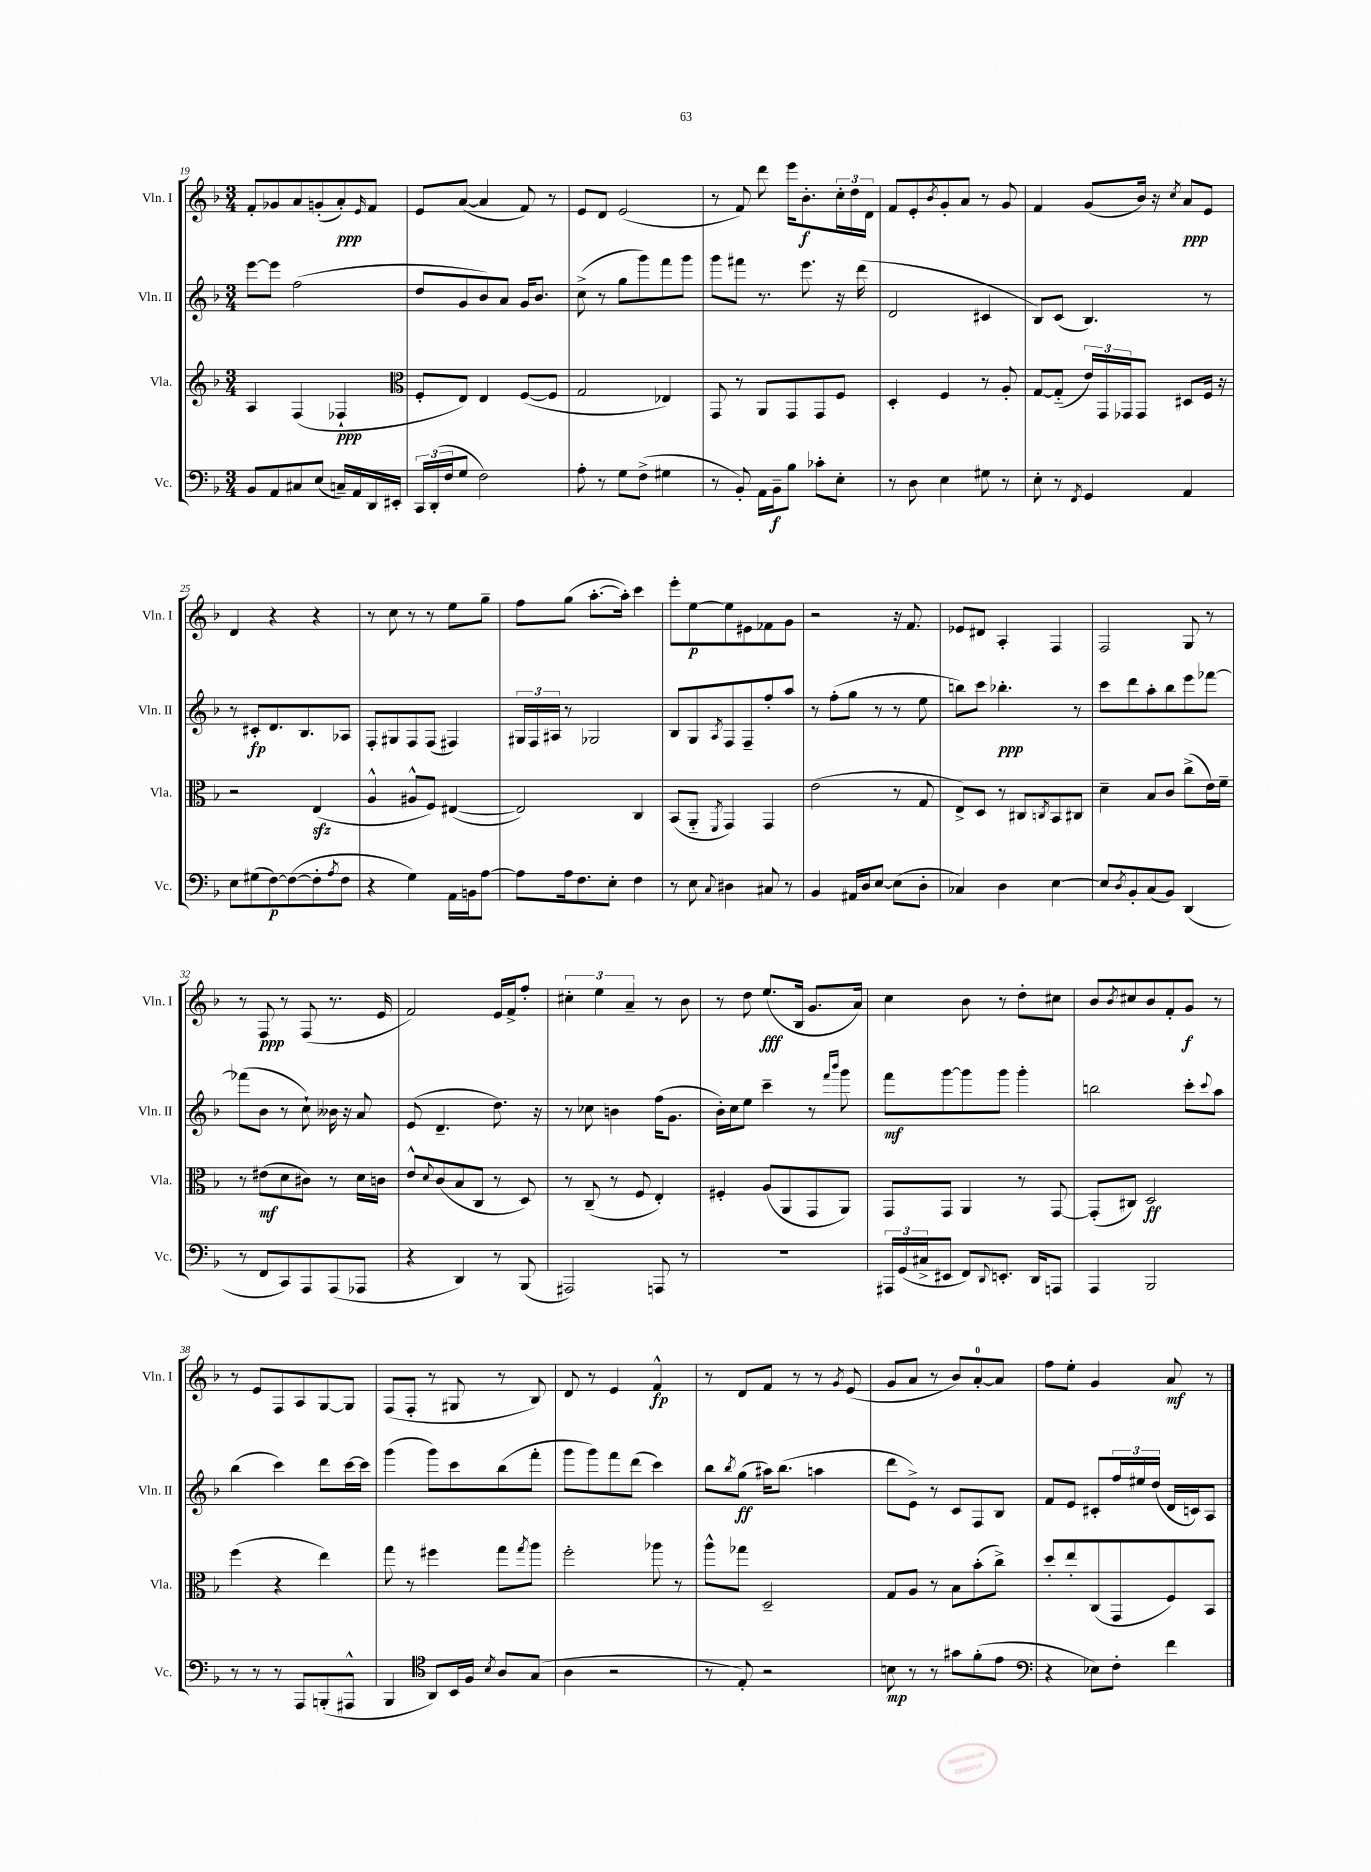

**kern	**dynam	**kern	**dynam	**kern	**dynam	**kern	**dynam
*part4	*part4	*part3	*part3	*part2	*part2	*part1	*part1
*staff4	*staff4	*staff3	*staff3	*staff2	*staff2	*staff1	*staff1
*I"Vc.	*	*I"Vla.	*	*I"Vln. II	*	*I"Vln. I	*
*I'Vc.	*	*I'Vla.	*	*I'Vln. II	*	*I'Vln. I	*
*clefF4	*	*clefG2	*	*clefG2	*	*clefG2	*
*k[b-]	*	*k[b-]	*	*k[b-]	*	*k[b-]	*
*M3/4	*	*M3/4	*	*M3/4	*	*M3/4	*
=19	=19	=19	=19	=19	=19	=19	=19
8BB-/L	.	4A/	.	[8eee\L	.	8f'/L	.
8AA/	.	.	.	8eee\J]	.	8g-X/	.
8C#X/	.	(4F/	.	(2ff\	.	8a/	.
(8E/J	.	.	.	.	.	(8gn'/	.
16Cn~/LL)	.	4F-X`/	ppp	.	.	8a'/)	ppp
16AA/	.	.	.	.	.	.	.
.	.	.	.	.	.	16qqe/	.
16DD/	.	.	.	.	.	8f/J	.
16EE#X'/JJ	.	.	.	.	.	.	.
=20	=20	=20	=20	=20	=20	=20	=20
*	*	*clefC3	*	*	*	*	*
24CC/LL	.	8F'/L	.	8dd/L	.	8e/L	.
(24DD'/	.	.	.	.	.	.	.
24F/J	.	.	.	.	.	.	.
8G/J	.	8E/J)	.	8g/	.	([8a/J	.
2F\)	.	4E/	.	8b-/)	.	4a/]	.
.	.	.	.	8a/J	.	.	.
.	.	([8F/L	.	16g/KL	.	8f/)	.
.	.	.	.	8.b-/J	.	.	.
.	.	8F/J]	.	.	.	8r	.
=21	=21	=21	=21	=21	=21	=21	=21
8A'\	.	2G/	.	(8cc^\	.	8e/L	.
8r	.	.	.	8r	.	8d/J	.
8G\L	.	.	.	8gg\L	.	(2e/	.
(8F^\J	.	.	.	8ggg\)	.	.	.
4G#X\	.	4E-X/)	.	8fff\	.	.	.
.	.	.	.	8ggg\J	.	.	.
=22	=22	=22	=22	=22	=22	=22	=22
8r	.	8GG/	.	8ggg\L	.	8r	.
8BB-'/)	.	8r	.	8fff#X\J	.	8f/)	.
16AA\LL	.	8AA/L	.	8.r	.	8ddd\	.
16BB-~\J	f	.	.	.	.	.	.
8B-\J	.	8GG/	.	.	.	16eee\KL	.
.	.	.	.	8.eee\	.	8.b-'\	f
8c-X'\L	.	8GG/	.	.	.	.	.
8E'\J	.	8F/J	.	16r	.	24cc'\L	.
.	.	.	.	.	.	24dd\	.
.	.	.	.	(16ddd\	.	.	.
.	.	.	.	.	.	24d\JJ	.
=23	=23	=23	=23	=23	=23	=23	=23
8r	.	4D'/	.	2d/	.	8f/L	.
8D\	.	.	.	.	.	8e'/	.
.	.	.	.	.	.	8qb-/	.
4E\	.	4F/	.	.	.	8g'/	.
.	.	.	.	.	.	8a/J	.
8G#X\	.	8r	.	4c#X/	.	8r	.
8r	.	8A'/	.	.	.	8g/	.
=24	=24	=24	=24	=24	=24	=24	=24
8E'\	.	[8G/L	.	8B-/L)	.	4f/	.
8r	.	(8G/J]	.	(8c/J	.	.	.
8qFF/	.	.	.	.	.	.	.
4GG/	.	24e/LL)	.	4.B-/)	.	(8g/L	.
.	.	24GG/	.	.	.	.	.
.	.	24GG-X/J	.	.	.	.	.
.	.	8GG-/J	.	.	.	16b-/Jk)	.
.	.	.	.	.	.	16r	.
.	.	.	.	.	.	8qcc/	.
4AA/	.	8D#X/L	.	.	.	8a/L	ppp
.	.	16F/Jk	.	8r	.	8e/J	.
.	.	16r	.	.	.	.	.
!!LO:LB:g=z
=25	=25	=25	=25	=25	=25	=25	=25
8E\L	.	2r	.	8r	.	4d/	.
(8G#X\	.	.	.	8c#X'/L	fp	.	.
[8F\)	p	.	.	8.d/	.	4r	.
(8F\_	.	.	.	.	.	.	.
.	.	.	.	8.B-/	.	.	.
8F'\]	.	(4Ezz/	.	.	.	4r	.
8qA/	.	.	.	.	.	.	.
8F\J	.	.	.	8A-X/J	.	.	.
=26	=26	=26	=26	=26	=26	=26	=26
4r	.	4A^^/	.	8F'/L	.	8r	.
.	.	.	.	8G#X/	.	8cc\	.
4G\)	.	8A#X^^/L	.	8F/	.	8r	.
.	.	8F/J)	.	(8F/J	.	8r	.
16AA\LL	.	([4E#X/	.	4F#X/)	.	8ee\L	.
16BBn\J	.	.	.	.	.	.	.
[8A\J	.	.	.	.	.	8gg~\J	.
=27	=27	=27	=27	=27	=27	=27	=27
8A\L]	.	2E#/])	.	24G#X/LL	.	8ff\L	.
.	.	.	.	24F/	.	.	.
.	.	.	.	24A#X/JJ	.	.	.
16A\k	.	.	.	8r	.	(8gg\J	.
8.F\	.	.	.	.	.	.	.
.	.	.	.	2G-X/	.	[8.aa'\L	.
8E'\J	.	.	.	.	.	.	.
.	.	.	.	.	.	16aa'\Jk])	.
4F\	.	4C/	.	.	.	4ccc\	.
=28	=28	=28	=28	=28	=28	=28	=28
8r	.	(8BB-/L	.	8B-/L	.	8eee'\L	.
8E\	.	8AA/J	.	8G/	.	[8ee\	p
8qqC/	.	8qFF/	.	8qA/	.	.	.
4D#X\	.	4GG/)	.	8F/	.	8ee\]	.
.	.	.	.	8F~/	.	8e#X\	.
8C#X/	.	4GG/	.	8ff'/	.	8f-X\	.
8r	.	.	.	8aa/J	.	8g\J	.
=29	=29	=29	=29	=29	=29	=29	=29
4BB-/	.	(2e\	.	8r	.	2r	.
.	.	.	.	(8ff'\L	.	.	.
16AA#X/LL	.	.	.	8gg\J	.	.	.
16D/J	.	.	.	.	.	.	.
[8E/J	.	.	.	8r	.	.	.
(8E\L]	.	8r	.	8r	.	16r	.
.	.	.	.	.	.	8.f/	.
8D'\J	.	8G/	.	8ee\	.	.	.
=30	=30	=30	=30	=30	=30	=30	=30
4C-X/)	.	8E^/L)	.	8bbn\L)	.	8e-X/L	.
.	.	8D/J	.	8ccc\J	.	8d#X/J	.
4D\	.	8r	.	4.bb-X'\	ppp	4A'/	.
.	.	8C#X/L	.	.	.	.	.
.	.	8qCn/	.	.	.	.	.
[4E\	.	8BB-/	.	.	.	4F/	.
.	.	8C#X/J	.	8r	.	.	.
=31	=31	=31	=31	=31	=31	=31	=31
8E/L]	.	4d~\	.	8ccc\L	.	2F/	.
8qD/	.	.	.	.	.	.	.
8BB-'/	.	.	.	8ddd\	.	.	.
(8C/	.	8B-/L	.	8aa'\	.	.	.
8BB-/J)	.	8c/J	.	8bb-\	.	.	.
(4DD/	.	(8cc^\L	.	8eee\	.	8G/	.
.	.	16e\L)	.	[8fff-X\J	.	8r	.
.	.	16f~\JJ	.	.	.	.	.
!!LO:LB:g=z
=32	=32	=32	=32	=32	=32	=32	=32
8r	.	8r	.	(8fff-X\L]	.	8r	.
8FF/L	.	(8e#X\L	mf	8b-\J	.	8F/	ppp
8CC/)	.	8d\	.	8r	.	8r	.
8AAA/	.	8c#X\J)	.	8cc`\)	.	(8F/	.
(8AAA/	.	8r	.	16b--X\	.	8.r	.
.	.	.	.	16r	.	.	.
8AAA-X/J	.	16d\LL	.	8a/	.	.	.
.	.	16cn\JJ	.	.	.	16e/	.
=33	=33	=33	=33	=33	=33	=33	=33
4r	.	8e^^/L	.	(8e/	.	2f/)	.
.	.	8qqd/	.	.	.	.	.
.	.	(8c/	.	4.d~/	.	.	.
4DD/)	.	8B-/	.	.	.	.	.
.	.	8C/J	.	.	.	.	.
8r	.	8r	.	8.dd\)	.	16e/LL	.
.	.	.	.	.	.	16f^/J	.
(8BBB-/	.	8D/)	.	.	.	8ff'/J	.
.	.	.	.	16r	.	.	.
=34	=34	=34	=34	=34	=34	=34	=34
2AAA#X/)	.	8r	.	8r	.	6cc#X'\	.
.	.	(8C~/	.	8cc-X\	.	.	.
.	.	.	.	.	.	6ee\	.
.	.	8r	.	4bn\	.	.	.
.	.	.	.	.	.	6a~/	.
.	.	8F/	.	.	.	.	.
8AAAn/	.	4E'/)	.	(16ff\KL	.	8r	.
.	.	.	.	8.g\J	.	.	.
8r	.	.	.	.	.	8b-\	.
=35	=35	=35	=35	=35	=35	=35	=35
2.r	.	4F#X'/	.	16b-'\LL)	.	8r	.
.	.	.	.	16cc\J	.	.	.
.	.	.	.	8ee\J	.	8dd\	.
.	.	(8A/L	.	4ccc~\	.	(8.ee/L	fff
.	.	8AA/	.	.	.	.	.
.	.	.	.	.	.	16B-/Jk	.
.	.	8GG/	.	8r	.	8.g/L	.
.	.	.	.	16qqfff/LL	.	.	.
.	.	.	.	16qqbbb-/JJ	.	.	.
.	.	8AA/J)	.	8ggg\	.	.	.
.	.	.	.	.	.	16a/Jk)	.
=36	=36	=36	=36	=36	=36	=36	=36
24AAA#X/LL	.	8GG/L	.	8fff\L	mf	4cc\	.
(24GG/	.	.	.	.	.	.	.
24C#X^/J	.	.	.	.	.	.	.
8EE#X/J	.	8GG/J	.	[8ggg\	.	.	.
8FF/L)	.	4AA/	.	8ggg\]	.	8b-\	.
8qqDD/	.	.	.	.	.	.	.
8.EEn'/J	.	.	.	8ggg\J	.	8r	.
.	.	8r	.	4ggg'\	.	8dd'\L	.
16DD/KL	.	.	.	.	.	.	.
8AAAn/J	.	[8GG/	.	.	.	8cc#X\J	.
=37	=37	=37	=37	=37	=37	=37	=37
4AAA/	.	(8GG'/L]	.	2bbn\	.	8b-/L	.
.	.	.	.	.	.	8qb-/	.
.	.	8C#X/J)	.	.	.	8cc#X/	.
2BBB-/	.	2D/	ff	.	.	8b-/	.
.	.	.	.	.	.	8f'/	.
.	.	.	.	8ccc'\L	.	8g/J	f
.	.	.	.	8qqccc/	.	.	.
.	.	.	.	8aa\J	.	8r	.
!!LO:LB:g=z
=38	=38	=38	=38	=38	=38	=38	=38
8r	.	(4ff\	.	(4bb-\	.	8r	.
8r	.	.	.	.	.	8e/L	.
8r	.	4r	.	4ccc\)	.	8F/	.
8AAA/L	.	.	.	.	.	8A/	.
(8BBBn'/	.	4ee\)	.	8ddd\L	.	[8G/	.
8AAA#X^^/J	.	.	.	[16ccc\L	.	8G/J]	.
.	.	.	.	16ccc\JJ]	.	.	.
=39	=39	=39	=39	=39	=39	=39	=39
4BBB-/	.	8gg\	.	(4ggg\	.	(8F/L	.
.	.	8r	.	.	.	8F'/J	.
*clefC4	*	*	*	*	*	*	*
8AA/L)	.	4ff#X\	.	8ggg\L)	.	8r	.
16BB-/L	.	.	.	8ccc\	.	8G#X/	.
16F/JJ	.	.	.	.	.	.	.
8qB-/	.	.	.	.	.	.	.
8A/L	.	8gg\L	.	(8bb-\	.	8r	.
.	.	8qgg/	.	.	.	.	.
(8G/J	.	8aa\J	.	8fff'\J	.	8B-/)	.
=40	=40	=40	=40	=40	=40	=40	=40
4A\	.	2ff'\	.	8ggg\L	.	8d/	.
.	.	.	.	8ggg\)	.	8r	.
2r	.	.	.	8fff\	.	4e/	.
.	.	.	.	(8ddd\J	.	.	.
.	.	8aa-X\	.	4ccc\)	.	4f^^/	fp
.	.	8r	.	.	.	.	.
=41	=41	=41	=41	=41	=41	=41	=41
8r	.	8aa^^\L	.	8bb-\L	.	8r	.
.	.	.	.	8qbb-/	.	.	.
8E'/)	.	8gg-X\J	.	(8gg\J	ff	8d/L	.
2r	.	2D~/	.	16aa#X\KL)	.	8f/J	.
.	.	.	.	(8.bb-\J	.	.	.
.	.	.	.	.	.	8r	.
.	.	.	.	4aan\	.	8r	.
.	.	.	.	.	.	8qg/	.
.	.	.	.	.	.	(8e/	.
=42	=42	=42	=42	=42	=42	=42	=42
8Bn\	mp	8G/L	.	8ddd\L	.	8g/L	.
8r	.	8A/J	.	8e^\J)	.	8a/J	.
8r	.	8r	.	8r	.	8r	.
8g#X\L	.	8B-\L	.	8c/L	.	8b-/L)	.
(8f'\	.	(8b-'\	.	8F/	.	[8a'/	.
8e\J	.	8cc^\J)	.	8B-/J	.	8a/J]	.
=43	=43	=43	=43	=43	=43	=43	=43
*clefF4	*	*	*	*	*	*	*
4r	.	8dd'/L	.	8f/L	.	8ff\L	.
.	.	8ee'/	.	8e/J	.	8ee'\J	.
8E-X\L)	.	(8C/	.	8c#X'/L	.	4g/	.
8F'\J	.	8GG/	.	24ff/L	.	.	.
.	.	.	.	24ee#X/	.	.	.
.	.	.	.	(24dd/JJ	.	.	.
4f\	.	8F/)	.	16d/LL	.	8a/	mf
.	.	.	.	16cn/J)	.	.	.
.	.	8BB-/J	.	8A/J	.	8r	.
==	==	==	==	==	==	==	==
*-	*-	*-	*-	*-	*-	*-	*-
